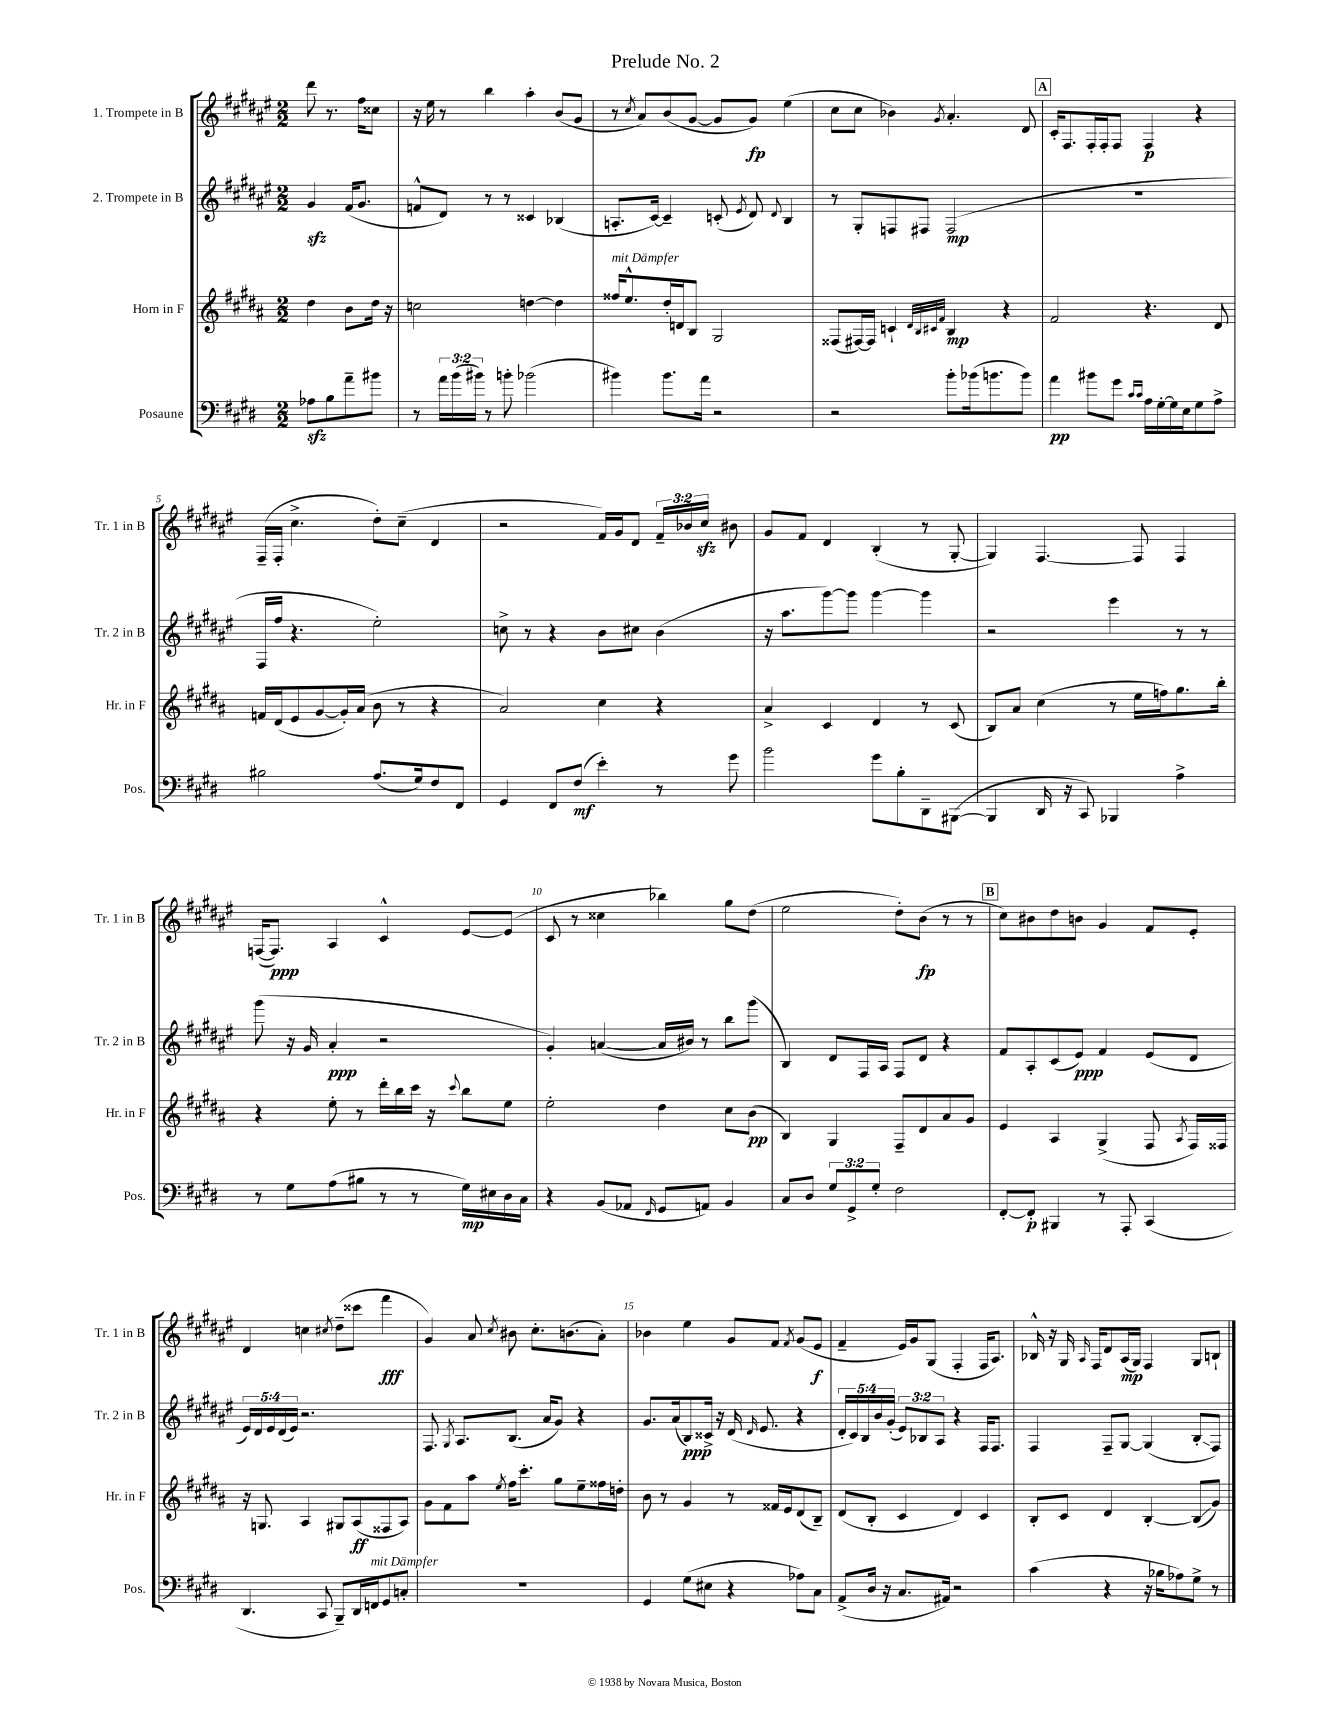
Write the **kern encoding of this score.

**kern	**kern	**kern	**kern
*staff4	*staff3	*staff2	*staff1
*clefF4	*clefG2	*clefG2	*clefG2
*k[f#c#g#d#]	*k[f#c#g#d#a#]	*k[f#c#g#d#a#e#]	*k[f#c#g#d#a#e#]
*M2/2	*M2/2	*M2/2	*M2/2
8A-	4dd#	4g#	8ddd#
8B	.	.	8.r
8a~	8b	(16f#	.
.	.	8.g#	16ff#
8b#	16dd#	.	8cc##
.	16r	.	.
=	=	=	=
8r	2cc	8f^^	16r
.	.	.	16ee#
24a	.	8d#)	8r
(24b	.	.	.
24b#)	.	.	.
8r	.	8r	4bb
8b'	.	8r	.
(2b-	[4dd	4c##	4aa#'
.	4dd]	(4B-	(8b
.	.	.	8g#
=	=	=	=
4b#)	16ff##	8.A'	8r
.	8.ee^^	.	.
.	.	.	8qcc#
.	.	.	8a#)
.	.	[16c#)	.
8.b#	16dd#'	4c#~]	(8b
.	16d	.	.
.	8B	.	[8g#
16a	.	.	.
2r	2G#	(8c'	8g#]
.	.	8qe#	.
.	.	8d#)	8g#)
.	.	8qqd#	.
.	.	4B	(4ee#
=	=	=	=
2r	(8F##	8r	8cc#
.	[16F#)	8G#'	8cc#
.	16F#]	.	.
.	4c`	8F	4b-)
.	.	8F#	.
.	32qqd#	.	.
.	32qqB	.	.
.	32qqc#	.	.
.	32qqf#	.	8qg#
8b'	4B	(2F#	4.a#'
(16b-	.	.	.
8.b	.	.	.
.	4r	.	.
8b)	.	.	8d#
=	=	=	=
4a	2f#	1r	16c#'
.	.	.	8.F#
8b#	.	.	16F#'
.	.	.	16F#'
8g#	.	.	8F#
16qqc#	.	.	.
16qqc#	.	.	.
16A	4.r	.	4F#
[16G#'	.	.	.
16G#]	.	.	.
16E	.	.	.
8G#	.	.	4r
8A^	8d#	.	.
=	=	=	=
2B#	16f	16F#	(16F#~
.	(16d#	16ff#	16F#'
.	8e	4.r	4.cc#^
.	[8g#	.	.
.	16g#'])	.	.
.	(16a#	.	.
(8.A	8b	2ee#')	8dd#')
.	8r	.	(8cc#~
16G#)	.	.	.
8F#	4r	.	4d#
8FF#	.	.	.
=	=	=	=
4GG#	2a#)	8cc^	2r
.	.	8r	.
8FF#	.	4r	.
(8F#	.	.	.
4e')	4cc#	8b	16f#)
.	.	.	16g#
.	.	8cc#	8d#
8r	4r	(4b	24f#~
.	.	.	24b-
.	.	.	24cc#
8g#	.	.	8b#
=	=	=	=
2b	4a#^	16r	8g#
.	.	8.aa#	.
.	.	.	8f#
.	4c#	[8ggg#)	4d#
.	.	8ggg#]	.
8g#	4d#	[4ggg#	(4B'
8B'	.	.	.
8DD#~	8r	4ggg#]	8r
([8BBB#	(8c#	.	[8G#'
=	=	=	=
4BBB#]	8B)	2r	4G#])
.	8a#	.	.
16DD#	(4cc#	.	[4.F#
16r	.	.	.
8CC#)	.	.	.
4BBB-	8r	4eee#	.
.	16ee	.	8F#]
.	16ff)	.	.
4A^	8.gg#	8r	4F#
.	.	8r	.
.	16bb'	.	.
=	=	=	=
8r	4r	(8ggg#	([16F
.	.	.	8.F])
8G#	.	16r	.
.	.	16g#	.
(8A	8ee'	4a#'	4A#
8B#	8r	.	.
8r	16ddd#'	2r	4c#^^
.	16bb	.	.
8r	16ccc#	.	.
.	16r	.	.
.	8qqccc#	.	.
16G#)	8bb	.	[8e#
16E#	.	.	.
16D#	8ee	.	(8e#]
16C#	.	.	.
=	=	=	=
4r	2ee'	4g#')	8c#
.	.	.	8r
(8BB	.	([4a	4cc##
8AA-	.	.	.
16qqFF#	.	.	.
8GG#	4dd#	16a]	4bb-)
.	.	16b#)	.
8AA)	.	8r	.
4BB	8cc#	8bb	8gg#
.	(8b	(8ggg#	(8dd#
=	=	=	=
8C#	4B)	4B)	2ee#
8D#	.	.	.
12G#	4G#	8d#	.
12GG#^	.	.	.
.	.	16F#	.
12G#'	.	.	.
.	.	16A#	.
2F#	8F#~	8F#	8dd#')
.	8d#	8d#	(8b
.	8a#	4r	8r
.	8g#	.	8r
=	=	=	=
[8FF#'	4e	8f#	8cc#)
8FF#']	.	8A#'	8b#
4BBB#	4A#	(8c#	8dd#
.	.	8e#)	8b
8r	(4G#^	4f#	4g#
8AAA'	.	.	.
(4CC#	8F#	(8e#	8f#
.	8qA#	.	.
.	16F#)	8d#	8e#'
.	16F##	.	.
=	=	=	=
4.DD#	16r	20e#)	4d#
.	.	20d#	.
.	8.G	.	.
.	.	20e#	.
.	.	(20d#	.
.	.	20e#)	.
.	4A#	2.r	4cc
8CC#	.	.	.
.	.	.	8qcc#
8BBB~)	8G#	.	(8dd#~
16DD#	(8A#	.	8ccc##
16FF	.	.	.
8GG#	8F##	.	4fff#
8C'	8A#)	.	.
=	=	=	=
1r	8g#	8.F#	4g#)
.	8f#	.	.
.	.	8qG#	.
.	.	8.A#	.
.	8aa#	.	8a#
.	8qee	.	8qcc#
.	16ff#	(8.B	8b#
.	8.ccc#'	.	.
.	.	.	8.cc#'
.	.	16a#	.
.	8gg#	8g#)	.
.	.	.	(8.b
.	8ee~	4r	.
.	16ff##	.	8a#')
.	16dd'	.	.
=	=	=	=
4GG#	8b	8.g#	4b-
.	8r	.	.
.	.	(16a#	.
(8G#	4g#	8B)	4ee#
8E#	.	16c##^	.
.	.	16r	.
4r	8r	(16d#	8g#
.	.	16qqd#	.
.	.	8.e#	.
.	16f##	.	8f#
.	16e	.	.
.	.	.	8qf#
8A-)	(8d#	4r	(8g#
8C#	8B~)	.	8e#
=	=	=	=
(8AA^	(8d#	20d#'	4f#~
.	.	20c#)	.
.	.	20B	.
16D#	8B'	.	.
.	.	20b	.
16r	.	.	.
.	.	(20g#'	.
8.C#	4c#	12e#)	16e#)
.	.	.	16g#
.	.	12B-	.
.	.	.	(8G#
.	.	12A#	.
16AA#)	.	.	.
2r	4d#)	4r	4F#'
.	4c#	16F#	16F#
.	.	8.F#	8.A#)
=	=	=	=
(4c#	8B'	4F#	16B-^^
.	.	.	16r
.	8c#	.	16G#
.	.	.	16qqA#
.	.	.	16F#
4r	4d#	8F#~	8d#
.	.	[8G#	(16A#
.	.	.	16G#)
16r	[4B'	(4G#]	4F#
16B-	.	.	.
8A-)	.	.	.
8G#^	(8B]	8B'	8G#
8r	8g#)	8F#)	8B`
==	==	==	==
*-	*-	*-	*-
